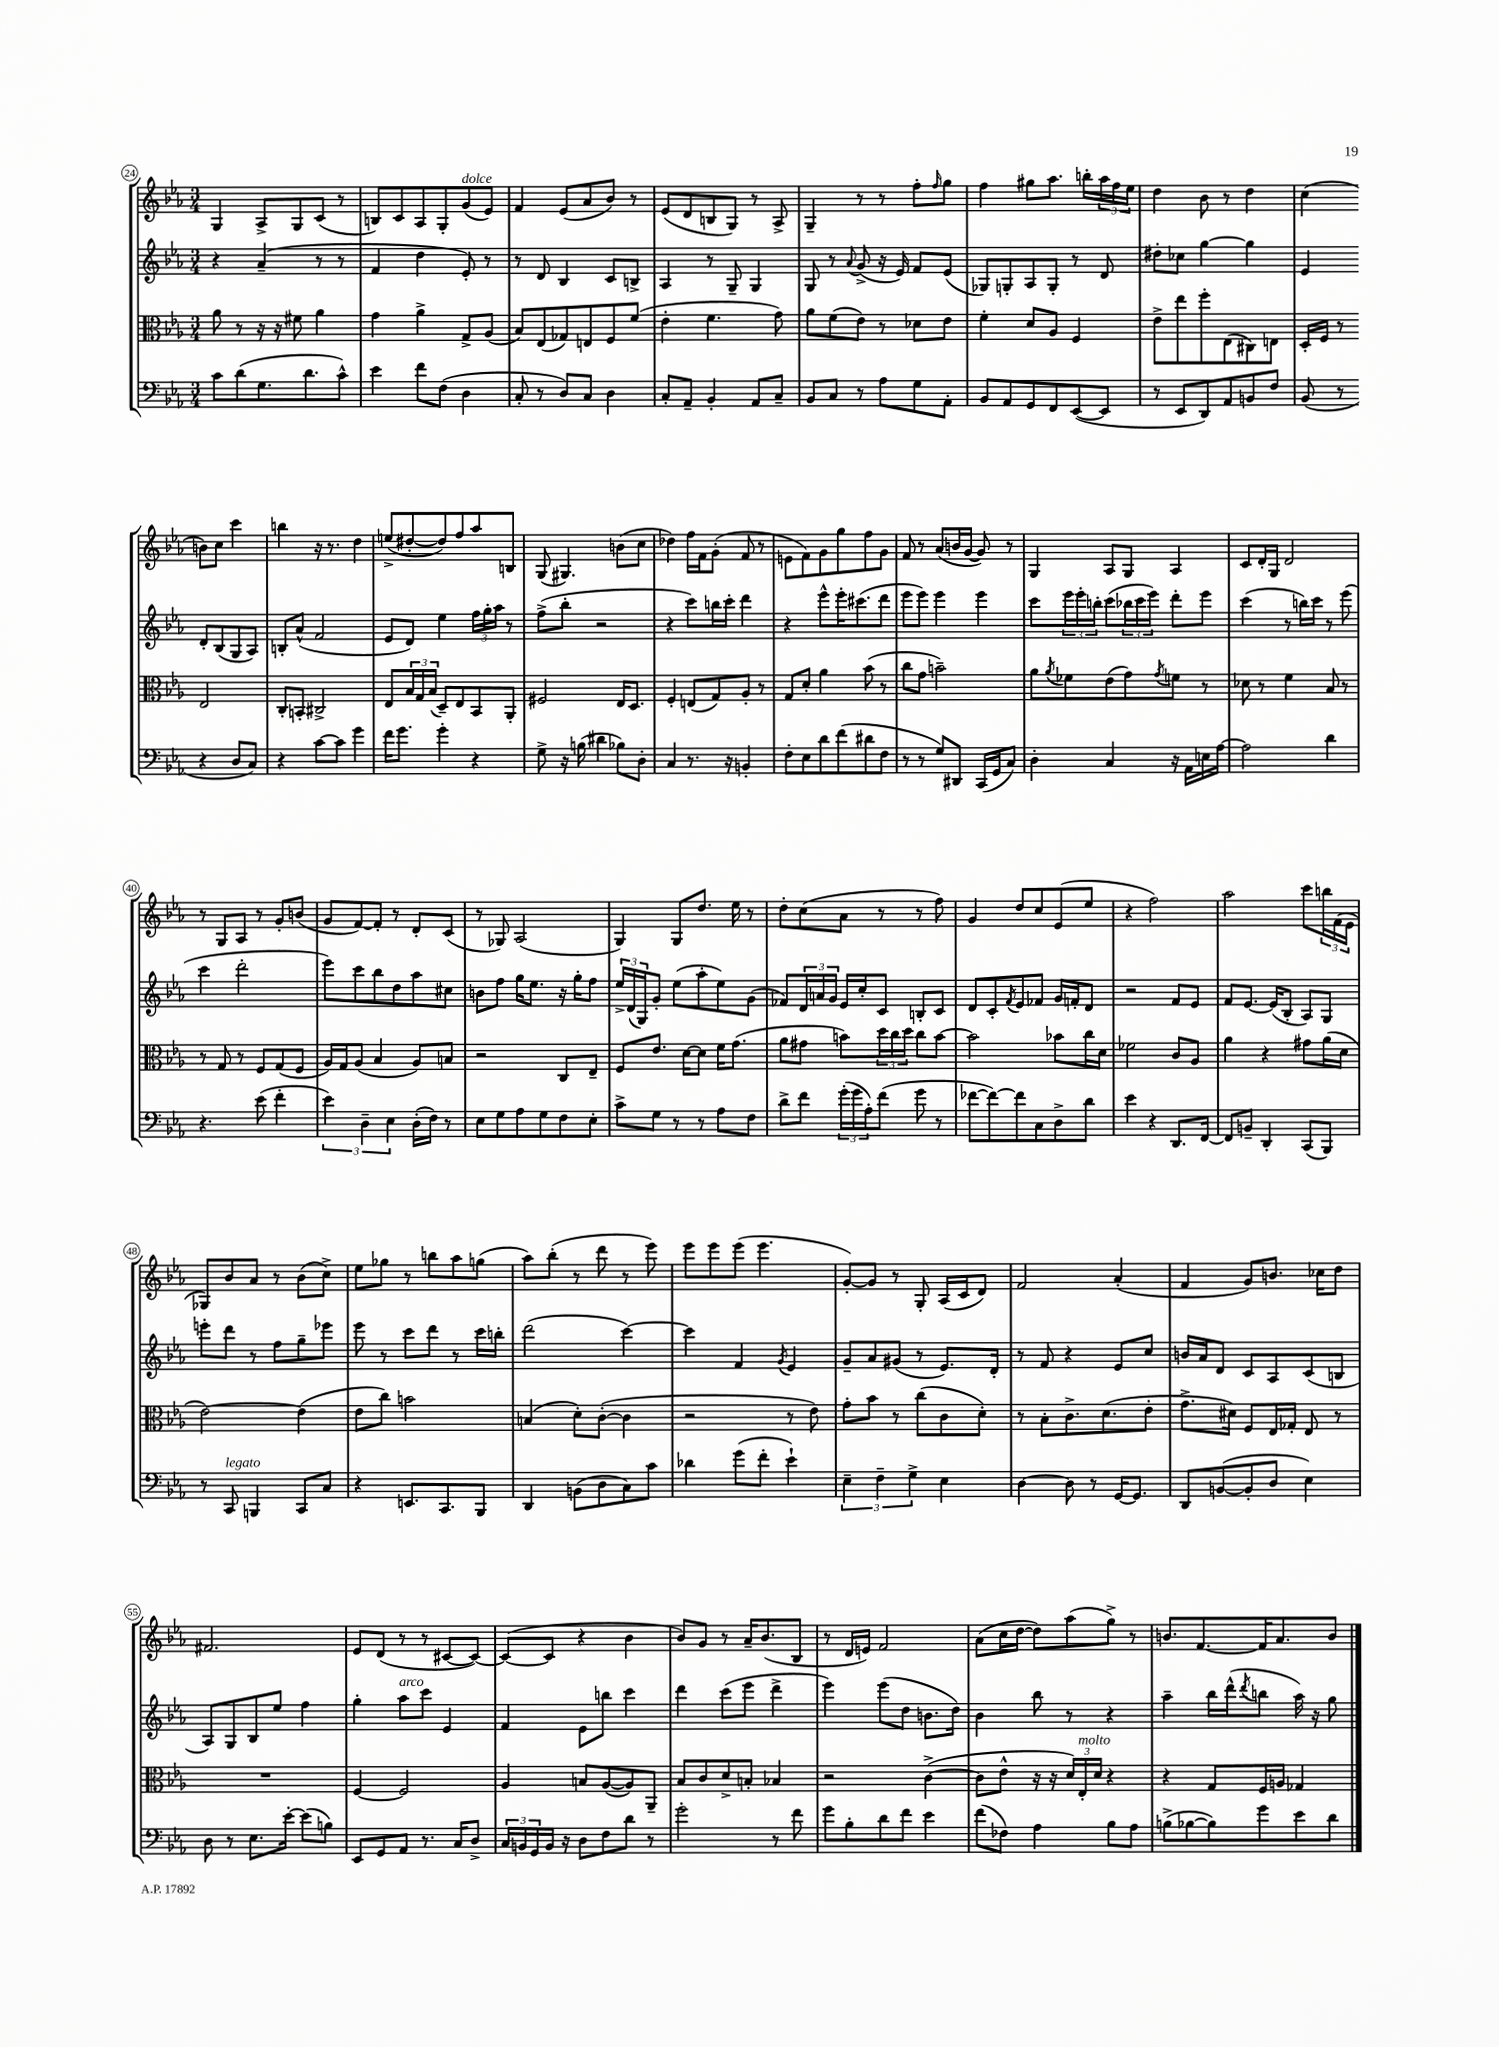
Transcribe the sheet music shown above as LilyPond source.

<<
\new StaffGroup <<
\new Staff = "s0" {
    \clef treble \key ees \major \numericTimeSignature \time 3/4
    g4 aes8-> g8 c'8( r8 |
    b8) c'8 aes8 g8-. g'8^\markup { \italic "dolce" }( ees'8) |
    f'4 ees'8( aes'8 bes'8) r8 |
    ees'8( d'8 b8 g8) r8 aes8-> |
    g4-- r8 r8 f''8-. \grace { f''16 } g''8 |
    f''4 gis''8 aes''8. b''16-. \tuplet 3/2 { aes''16 f''16 ees''16 } |
    d''4 bes'8 r8 d''4 |
    c''4( b'8) c''8 c'''4 |
    b''4 r16 r8. d''4 |
    e''8->( dis''8~-. dis''8) f''8 aes''8 b8 |
    g8( gis4.) b'8( c''8 |
    des''4) f''16 f'16 g'8-.( f'8 r8 |
    e'8 f'8) g'8 g''8 f''8 g'8 |
    f'8 r8 aes'8( b'16 g'16~ g'8) r8 |
    g4 aes8 g8 aes4 |
    c'8 d'16-. g16 d'2 |
    r8 g8 aes8 r8 g'8-. b'8( |
    g'8 f'8~) f'8-. r8 d'8-. c'8( |
    r8 ges8) aes2( |
    g4) g8 d''8. ees''16 r8 |
    d''8-. c''8( aes'8 r8 r8 f''8) |
    g'4 d''8 c''8 ees'8( ees''8 |
    r4 f''2) |
    aes''2 c'''8 \tuplet 3/2 { b''16 f'16( ees'16 } |
    ges8) bes'8 aes'8 r8 bes'8( c''8->) |
    ees''8 ges''8 r8 b''8 aes''8 g''8( |
    aes''8) bes''8-.( r8 d'''8 r8 ees'''8) |
    ees'''8 ees'''8 ees'''8( ees'''4. |
    g'8~-.) g'8 r8 g8-. aes16( c'16 d'8) |
    f'2 aes'4-.( |
    f'4 g'8) b'8. ces''16 d''8 |
    fis'2. |
    ees'8 d'8( r8 r8 cis'8~ cis'8~) |
    cis'8~( cis'8 r4 bes'4 |
    bes'8) g'8 r8 aes'16-- bes'8.( bes8 |
    r8 d'16 e'16) f'2 |
    aes'8( c''16 d''16~ d''8) aes''8( g''8->) r8 |
    b'8. f'8.~ f'16 aes'8. b'8 \bar "|." |
}
\new Staff = "s1" {
    \clef treble \key ees \major \numericTimeSignature \time 3/4
    r4 aes'4--( r8 r8 |
    f'4 d''4 ees'8-.) r8 |
    r8 d'8 bes4 c'8 b8-> |
    aes4 r8 g8-- g4 |
    g8 r8 \appoggiatura { aes'8 } g'8->( r16 ees'16) f'8 ees'8( |
    ges8) g8-. aes8 g8-. r8 d'8 |
    dis''8-. ces''8 g''4~ g''4 |
    ees'4 d'8-. bes8( g8 aes8) |
    b8-. aes'8-^( f'2 |
    ees'8 d'8) ees''4 \tuplet 3/2 { f''16 g''16-. aes''16 } r8 |
    f''8->( bes''8-. r2 |
    r4 c'''8) b''16 c'''16-. d'''4 |
    r4 ees'''8-^ ees'''16-. cis'''8.( d'''8 |
    ees'''8 ees'''8) ees'''4 ees'''4 |
    c'''8 \tuplet 3/2 { ees'''16 ees'''16-. b''16-. } c'''8( \tuplet 3/2 { bes''16 c'''16 ees'''16) } d'''8-. ees'''8 |
    c'''4( r8 b''16) c'''16 r8 ees'''8( |
    c'''4 d'''2-. |
    ees'''8) c'''8 bes''8 d''8 aes''8 cis''8 |
    b'8 f''8 g''16 ees''8. r16 g''16-. f''8 |
    \tuplet 3/2 { ees''16-> d'16( g16) } g'8-. ees''8( aes''8-. ees''8) g'8( |
    fes'8) \tuplet 3/2 { d'16 a'16 g'16 } ees'16 c''16-. c'8 b8-. c'8 |
    d'8 c'8-. \acciaccatura { f'8 } ees'8 fes'8 g'16 f'16-. d'8 |
    r2 f'8 ees'8 |
    f'8 ees'8.~ ees'16( bes8-. aes8) g8 |
    e'''8-. d'''8 r8 f''8 g''8-- ees'''8 |
    ees'''8 r8 c'''8 d'''8 r8 c'''16 b''16-. |
    d'''2( c'''4~) |
    c'''4 f'4 \acciaccatura { g'8 } ees'4 |
    g'8-- aes'8 gis'8( r8 ees'8.) d'16-. |
    r8 f'8 r4 ees'8 c''8 |
    b'16 aes'16 d'8 c'8 aes8 c'8( b8 |
    aes8) g8 bes8 ees''8 f''4 |
    g''4-. aes''8^\markup { \italic "arco" } c'''8 ees'4 |
    f'4 ees'8 b''8 c'''4 |
    d'''4 c'''8( ees'''8 d'''4-> |
    ees'''4) ees'''8( d''8 b'8. d''16) |
    bes'4 bes''8 r8 r4 |
    aes''4-- bes''16 d'''16-^( \acciaccatura { d'''8 } b''8 aes''16) r16 g''8 \bar "|." |
}
\new Staff = "s2" {
    \clef alto \key ees \major \numericTimeSignature \time 3/4
    aes'8 r8 r16 r16 fis'8 aes'4 |
    g'4 aes'4-> g8-> aes8( |
    bes8) ees8( ges8) e8 f8 f'8( |
    ees'4-. f'4. g'8) |
    aes'8 f'8( ees'8) r8 des'8 ees'8 |
    f'4-. d'8 aes8 f4 |
    ees'8-> ees''8 f''8-. ees8( cis8) e8 |
    d16-. f16 r8 ees2 |
    c8-. b,8-. cis2-> |
    ees8 \tuplet 3/2 { bes16 g16 bes16( } d8--) ees8 bes,8 aes,8-. |
    fis2 ees16 d8. |
    f4-. e8( g8) aes8-. r8 |
    g8 d'8-. aes'4 bes'8( r8 |
    c''8 g'8 b'2--) |
    aes'8 \acciaccatura { aes'8 } fes'8 ees'8( g'8) \acciaccatura { g'8 } f'8 r8 |
    des'8 r8 f'4 bes8 r8 |
    r8 g8 r8 f8 g8( f8 |
    aes16) g16 aes8( bes4 aes8) b8 |
    r2 c8 ees8-- |
    f8 ees'8. d'16~ d'8 f'16 g'8.( |
    aes'8 gis'8 b'8) \tuplet 3/2 { d''16 c''16 d''16 } c''8 b'8~ |
    b'2 bes'8 c''16 d'16 |
    fes'2 c'8 aes8 |
    aes'4 r4 gis'8 aes'16( d'16 |
    ees'2~) ees'4( |
    ees'8 c''8) b'2 |
    b4( d'8-.) c'8~-.( c'4 |
    r2 r8 ees'8) |
    g'8-. bes'8 r8 c''8( c'8 d'8-.) |
    r8 bes8-. c'8.-> d'8.( ees'8-. |
    g'8.-> dis'16) f8 ees16 ges16-. ees8 r8 |
    R2. |
    f4~ f2 |
    aes4 b8 aes8~( aes8) aes,8-- |
    bes8 c'8 d'8-> b8-. bes4 |
    r2 c'4~->( |
    c'8 ees'8-^ r16 r16 \tuplet 3/2 { d'16) ees16-.^\markup { \italic "molto" } d'16 } r4 |
    r4 g8 f16 a16 ges4 \bar "|." |
}
\new Staff = "s3" {
    \clef bass \key ees \major \numericTimeSignature \time 3/4
    c'8 d'8( g8. d'8. c'8-^) |
    ees'4 f'8 f8( d4 |
    c8-. r8 d8) c8 d4 |
    c8-. aes,8-- bes,4-. aes,8 c8-- |
    bes,8 c8 r8 aes8 g8 aes,8-. |
    bes,8 aes,8 g,8 f,8 ees,8~( ees,8 |
    r8 ees,8 d,8) aes,8 b,8 f8 |
    bes,8( r8 r4 d8 c8) |
    r4 c'8~ c'8 g'4 |
    f'16 g'8. g'4-. r4 |
    g8-> r16 b16( dis'4 bes8) d8-. |
    c4 r8. r16 b,4-. |
    f8-. ees8 d'8 f'8( dis'8 f8 |
    r8 r8 g8) dis,8 c,16( g,16 c8) |
    d4-. c4 r16 aes,16 e16 aes16~ |
    aes2 d'4 |
    r4. ees'8( f'4-. |
    \tuplet 3/2 { ees'4) d4-- ees4 } d16-.( f16) r8 |
    ees8 g8 aes8 g8 f8 ees8-. |
    c'8-> g8 r8 r8 aes8 f8 |
    d'8-> f'8 \tuplet 3/2 { g'16-.( g'16 aes16-.) } f'8( g'8 r8 |
    fes'8~ fes'8~) fes'8 c8 d8-> d'8 |
    ees'4 r4 d,8. f,16~ |
    f,8 b,8-- d,4-. c,8( bes,,8) |
    r8 c,8^\markup { \italic "legato" } b,,4 c,8 c8 |
    r4 e,8. c,8. bes,,8 |
    d,4 b,8( d8 c8) c'8 |
    des'4 g'8( f'8-. ees'4-!) |
    \tuplet 3/2 { ees4-- f4-- g4-> } ees4 |
    d4~ d8 r8 g,16~ g,8. |
    d,8 b,8~( b,8-. d8 ees4) |
    d8 r8 ees8. ees'16~-. ees'8( b8) |
    ees,8 g,8 aes,8 r8. c16 d8-> |
    \tuplet 3/2 { c16 b,16 g,16 } b,16 r16 d8 f8 d'8 r8 |
    g'2-. r8 f'8 |
    g'8 bes8-. d'8 f'8 ees'4 |
    f'8( fes8) aes4 bes8 aes8 |
    b8->( bes8~ bes8) g'8 ees'8 d'8 \bar "|." |
}
>>
>>
\layout { \context { \Score currentBarNumber = #24 \override BarNumber.stencil = #(make-stencil-circler 0.1 0.3 ly:text-interface::print) } }
